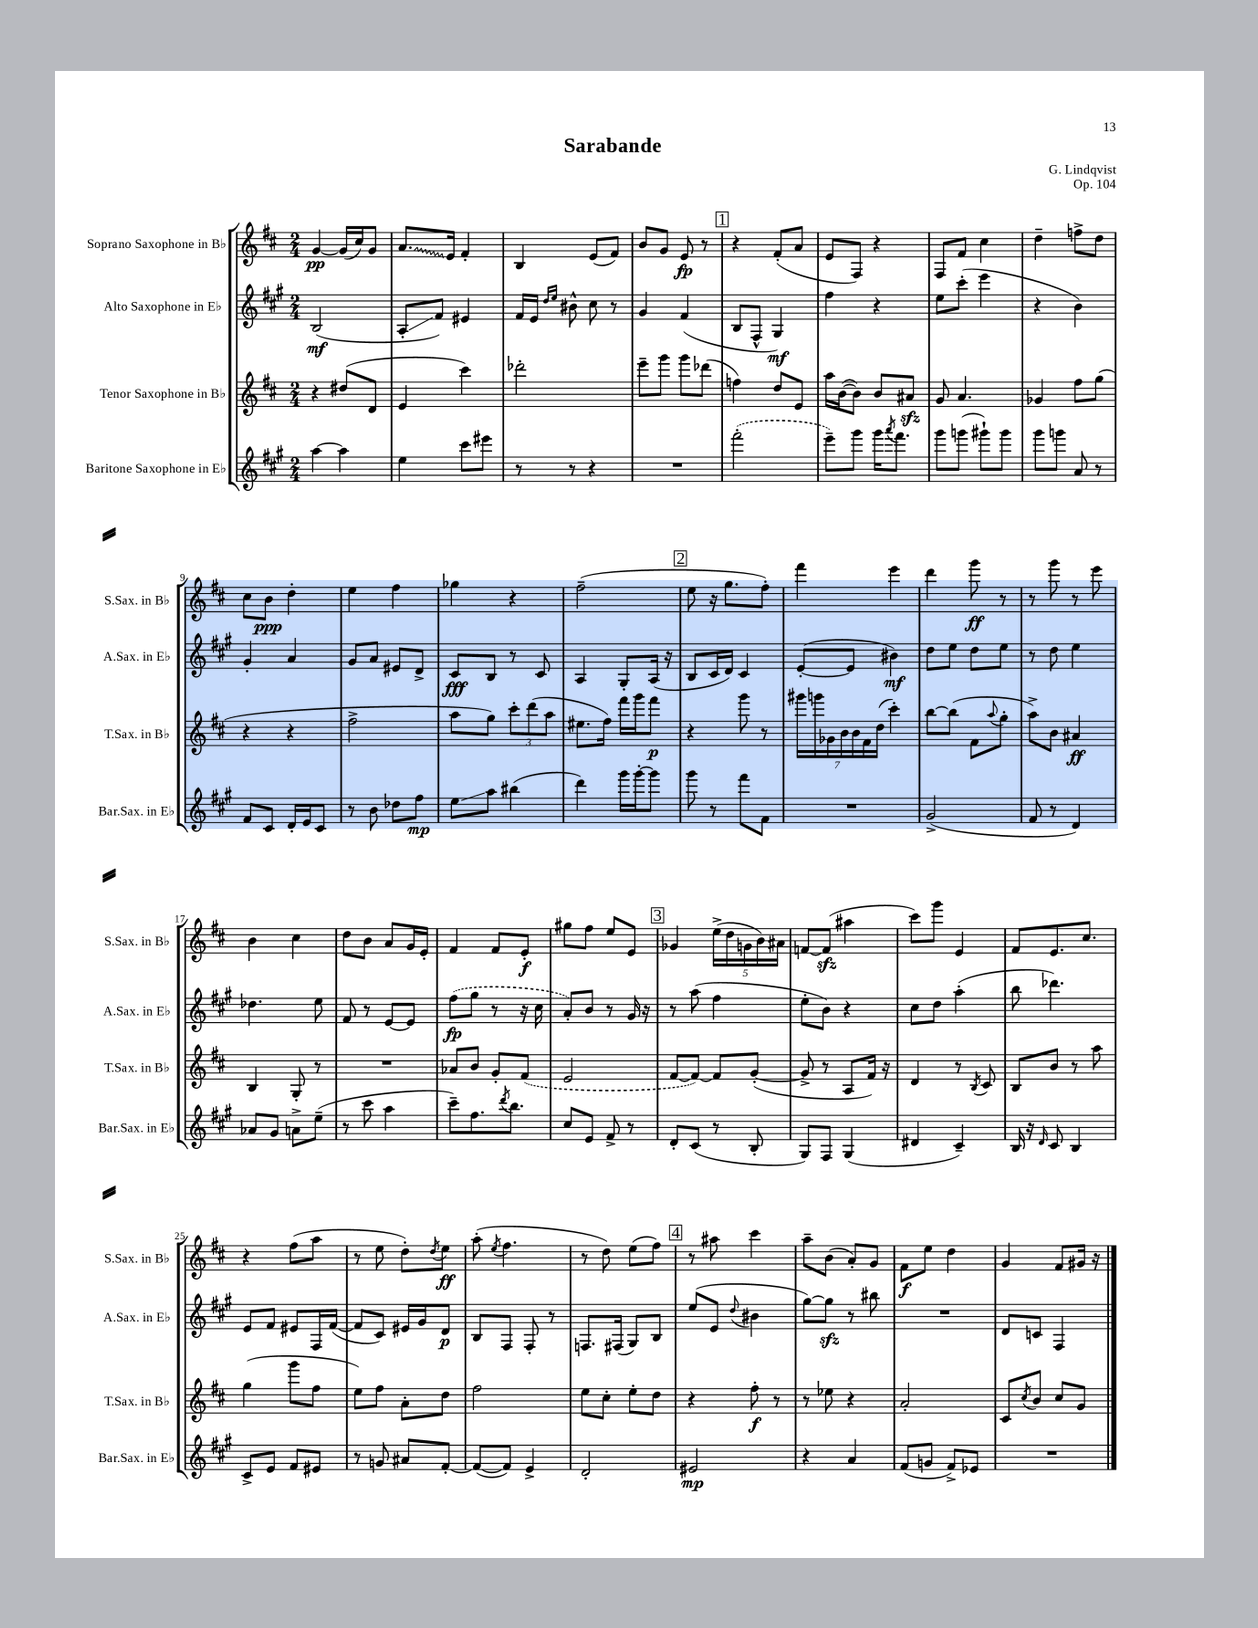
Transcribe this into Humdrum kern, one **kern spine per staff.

**kern	**kern	**kern	**kern
*staff4	*staff3	*staff2	*staff1
*clefG2	*clefG2	*clefG2	*clefG2
*k[f#c#g#]	*k[f#c#]	*k[f#c#g#]	*k[f#c#]
*M2/4	*M2/4	*M2/4	*M2/4
[4aa	4r	(2B	[4g
4aa]	(8dd#	.	(16g]
.	.	.	16cc#)
.	8d	.	8g
=	=	=	=
4ee	4e	8A'	8.a
.	.	8f#)	.
.	.	.	16e
8ccc#	4ccc#)	4e#	4f#'
8eee#	.	.	.
=	=	=	=
8r	2ddd-'	16f#	4B
.	.	16e	.
.	.	16qqdd	.
.	.	16qqee	.
8r	.	8b#^^	.
4r	.	8cc#	(8e
.	.	8r	8f#)
=	=	=	=
2r	8eee~	4g#	8b
.	8ggg	.	8g
.	8ggg	(4f#	8e
.	(8ddd-	.	8r
=	=	=	=
(2fff#'	4ff)	8B	4r
.	.	8F#^^	.
.	8dd	4G#)	(8f#'
.	8e	.	8a
=	=	=	=
8eee~)	16aa	4ff#	8e
.	([16b	.	.
8ggg#	8b])	.	8F#)
16ggg#	8b	4r	4r
8qaaa	.	.	.
8.fff#	.	.	.
.	8a#	.	.
=	=	=	=
8ggg#	8g	8ee	8F#
(8ggg	4.a	(8ccc#'	8f#
8ggg#`)	.	4eee	4cc#
8ggg#	.	.	.
=	=	=	=
8ggg#	4g-	4r	4dd~
8ggg	.	.	.
8a	8ff#	4b)	8ff^
8r	(8gg	.	8dd
=	=	=	=
8f#	4r	4g#'	8cc#
8c#	.	.	8b
16d'	4r	4a	4dd'
16e	.	.	.
8c#	.	.	.
=	=	=	=
8r	2ff#^	8g#	4ee
8b	.	8a	.
8dd-	.	8e#	4ff#
8ff#	.	8d^	.
=	=	=	=
8ee	8aa	8c#	4gg-
8aa	8gg)	8B	.
(4bb#	12ccc#'	8r	4r
.	(12ddd	.	.
.	.	8c#	.
.	12aa	.	.
=	=	=	=
4ddd)	8.ee#	4A	(2ff#~
.	16ff#)	.	.
16ggg#	16fff#	8G#'	.
[16ggg#'	16ggg	.	.
8ggg#]	8fff#	(16A	.
.	.	16r	.
=	=	=	=
8ggg#	4r	8B	8ee
8r	.	16c#	16r
.	.	16d)	8.gg
8fff#	8ggg	4c#	.
8f#	8r	.	8ff#')
=	=	=	=
2r	28ggg#	([8e'	4fff#
.	28ggg	.	.
.	28g-	.	.
.	28b	.	.
.	.	8e]	.
.	28b	.	.
.	28f#	.	.
.	(28dd	.	.
.	4ccc#')	4b#)	4eee
=	=	=	=
(2g#^	[8bb	8dd	4ddd
.	(8bb]	8ee	.
.	8f#	8dd	8ggg
.	8qqaa	.	.
.	8gg'	8ee	8r
=	=	=	=
8f#	8aa^)	8r	8r
8r	8b	8dd	8ggg
4d)	4a#	4ee	8r
.	.	.	8eee
=	=	=	=
8a-	4B	4.dd-	4b
8g#	.	.	.
8a^	8G'	.	4cc#
(8ee~	8r	8ee	.
=	=	=	=
8r	2r	8f#	8dd
8ccc#	.	8r	8b
4aa	.	[8e	8a
.	.	8e]	16g
.	.	.	16e'
=	=	=	=
8ccc#~)	8a-	(8ff#	4f#
8.ff#	8b	8gg#	.
.	8g'	8r	8f#
8qddd	.	.	.
8.bb	.	.	.
.	(8f#	16r	8e'
.	.	16cc#	.
=	=	=	=
8cc#	2e	8a')	8gg#
8e	.	8b	8ff#
8f#^	.	8r	8ee
8r	.	16g#	8e
.	.	16r	.
=	=	=	=
8d'	[8f#	8r	4g-
(8c#	8f#_)	(8aa	.
8r	8f#]	4ff#	(20ee^
.	.	.	20dd
.	.	.	20g
8B'	([8g'	.	.
.	.	.	20b)
.	.	.	20a#
=	=	=	=
8G#)	8g^]	8ee'	[8f
8F#	8r	8b)	(8f]
(4G#	8A	4r	4aa#
.	16f#)	.	.
.	16r	.	.
=	=	=	=
4d#	4d	8cc#	8ccc#)
.	.	8dd	8ggg
4c#~)	8r	(4aa'	4e
.	8qB	.	.
.	8c#	.	.
=	=	=	=
16B	8B	8bb	8f#
16r	.	.	.
16qqd	.	.	.
8c#	8b	4.ddd-)	8.e
4B	8r	.	.
.	.	.	8.cc#
.	8aa	.	.
=	=	=	=
8c#^	(4gg	8e	4r
8e	.	8f#	.
8f#	8ggg	8e#	(8ff#
8e#	8ff#	16F#	8aa
.	.	([16f#	.
=	=	=	=
8r	8ee)	8f#]	8r
8g	8ff#	8c#)	8ee
8a#	8a'	16e#	8dd')
.	.	16g#	.
.	.	.	8qdd
[8f#'	8dd	8d	8ee
=	=	=	=
(8f#_	2ff#	8B	(8aa'
.	.	.	8qee
8f#])	.	8F#	4.ff#
4e^	.	8F#'	.
.	.	8r	.
=	=	=	=
2d'	8ee	8.F	8r
.	8cc#'	.	8dd)
.	.	(16F#	.
.	8ee'	8G#)	(8ee
.	8dd	8B	8ff#)
=	=	=	=
2e#	4r	(8ee	8r
.	.	8e	8aa#
.	.	8qqdd	.
.	8ff#'	4b#	4ccc#
.	8r	.	.
=	=	=	=
4r	8r	[8gg#)	8aa~
.	8ee-	8gg#]	(8b
4a	4r	8r	8a')
.	.	8bb#	8g
=	=	=	=
(8f#	2a'	2r	8f#
8g	.	.	8ee
8f#^)	.	.	4dd
8e-	.	.	.
=	=	=	=
2r	8c#	8d	4g
.	8qcc#	.	.
.	8b	8c	.
.	8cc#	4F#	8f#
.	8g	.	16g#
.	.	.	16r
==	==	==	==
*-	*-	*-	*-
